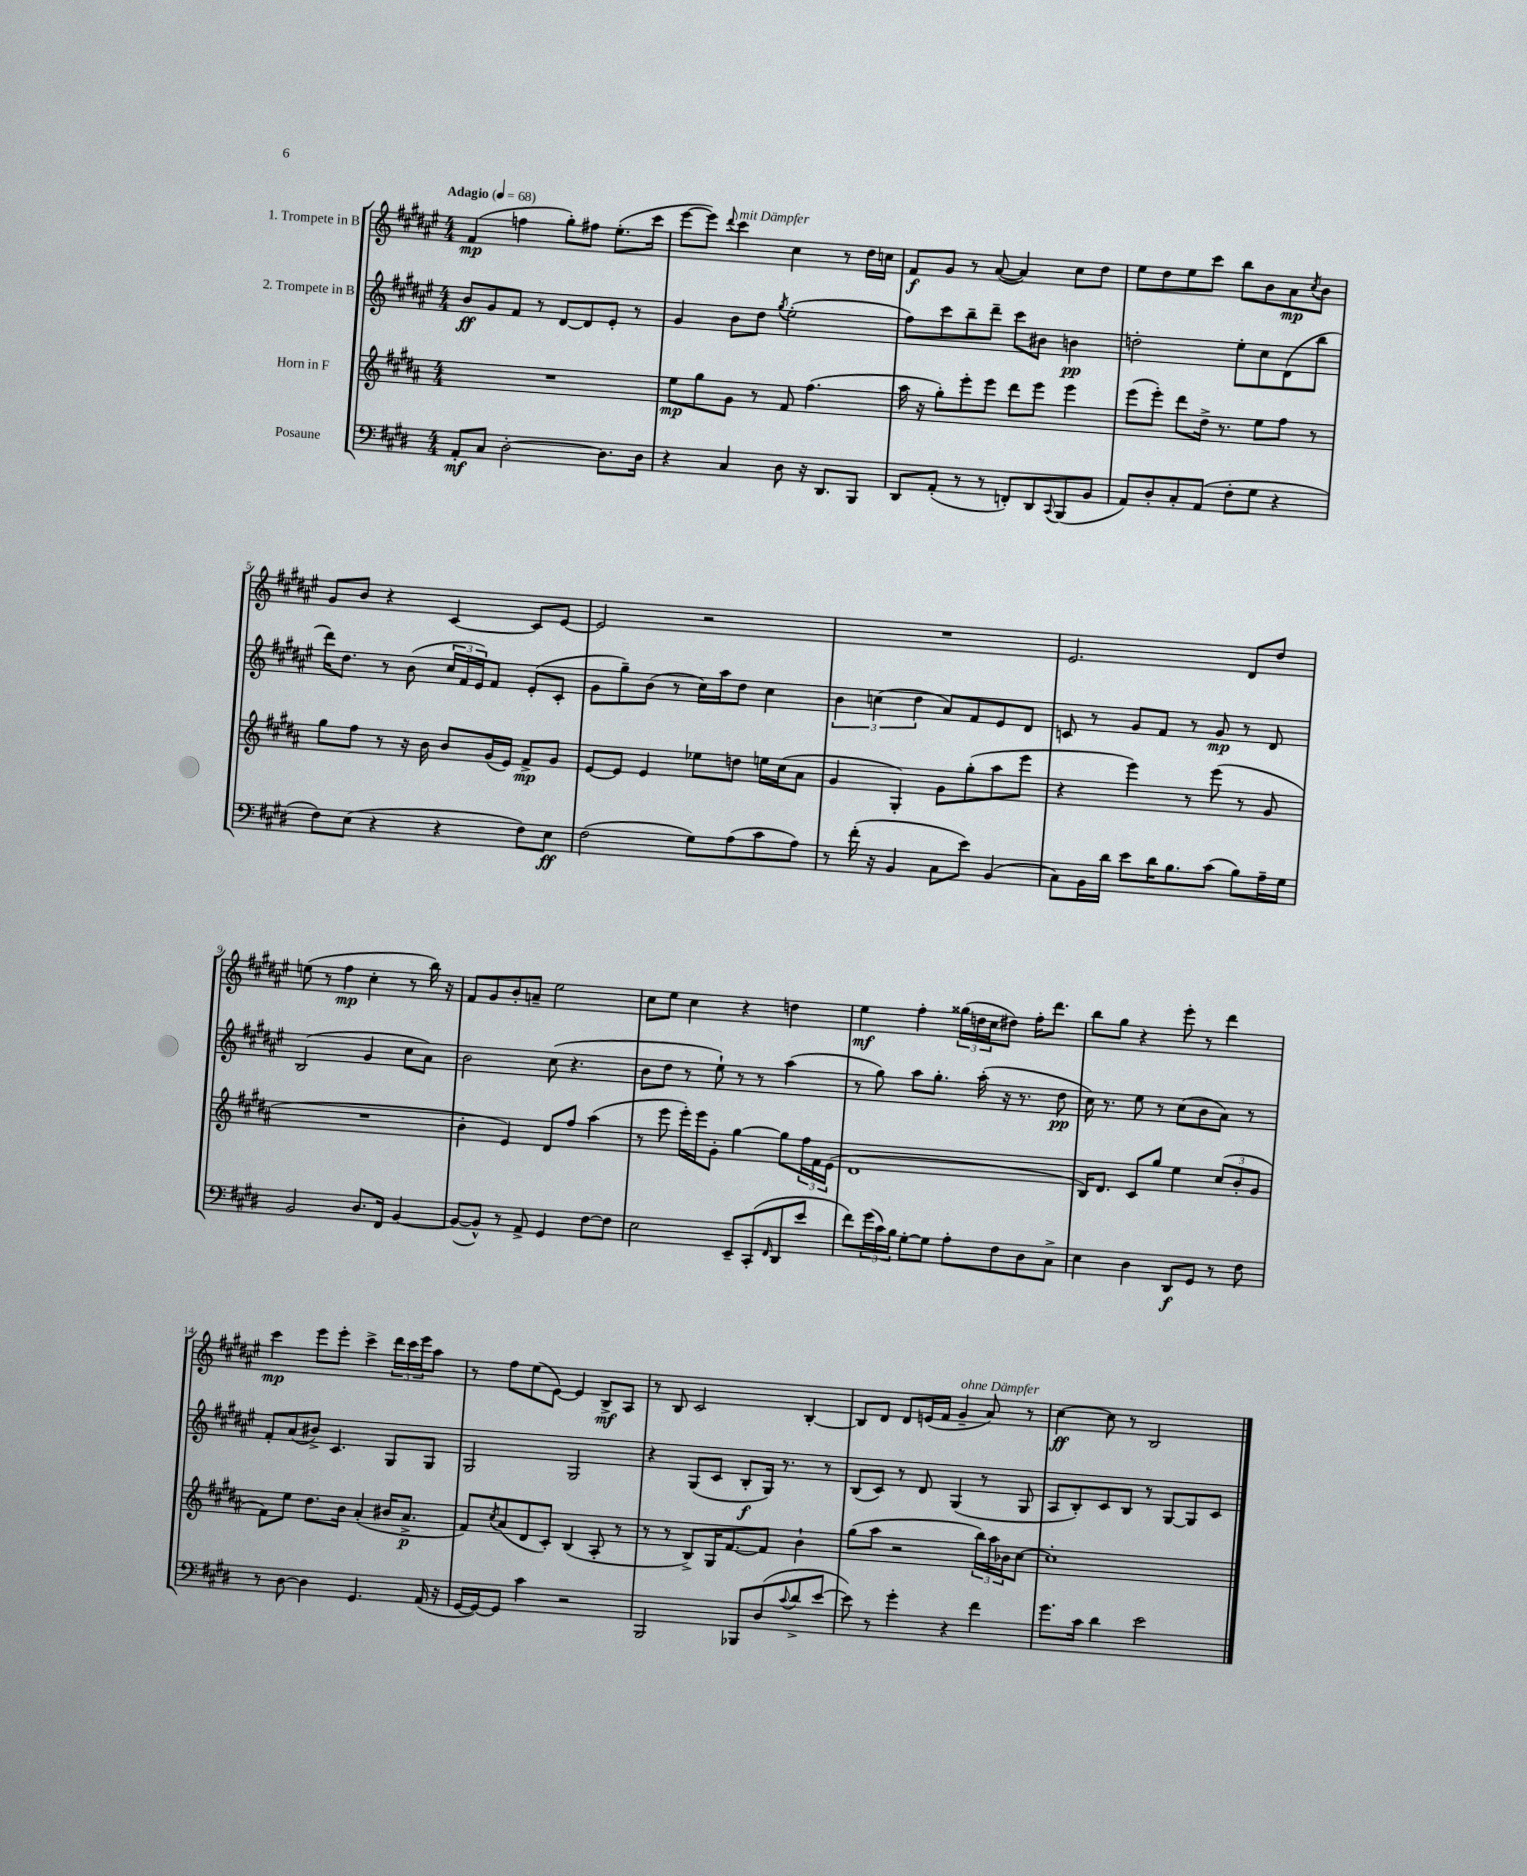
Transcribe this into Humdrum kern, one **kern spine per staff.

**kern	**dynam	**kern	**dynam	**kern	**dynam	**kern	**dynam
*part4	*part4	*part3	*part3	*part2	*part2	*part1	*part1
*staff4	*staff4	*staff3	*staff3	*staff2	*staff2	*staff1	*staff1
*I"Posaune	*	*I"Horn in F	*	*I"2. Trompete in B	*	*I"1. Trompete in B	*
*clefF4	*	*clefG2	*	*clefG2	*	*clefG2	*
*k[f#c#g#d#]	*	*k[f#c#g#d#a#]	*	*k[f#c#g#d#a#e#]	*	*k[f#c#g#d#a#e#]	*
*M4/4	*	*M4/4	*	*M4/4	*	*M4/4	*
*MM68	*	*MM68	*	*MM68	*	*MM68	*
=1	=1	=1	=1	=1	=1	=1	=1
!	!	!	!	!	!	!LO:TX:a:B:t=Adagio	!
8AA'/L	mf	1r	.	8b/L	ff	(4f#/	mp
8C#/J	.	.	.	8g#/	.	.	.
[2D#'\	.	.	.	8f#/J	.	4ffn\	.
.	.	.	.	8r	.	.	.
.	.	.	.	[8d#/L	.	8gg#'\L)	.
.	.	.	.	8d#/]	.	8ff#X\J	.
8.D#\L]	.	.	.	8e#'/J	.	(8.ee#'\L	.
.	.	.	.	8r	.	.	.
16D#\Jk	.	.	.	.	.	16ccc#\Jk	.
=2	=2	=2	=2	=2	=2	=2	=2
4r	.	8ee\L	mp	4g#/	.	[8eee#\L	.
.	.	8gg#\	.	.	.	8eee#\J])	.
.	.	.	.	.	.	8qqddd#/	.
!	!	!	!	!	!	!LO:TX:a:i:t=mit Dämpfer	!
4C#/	.	8g#\J	.	8b\L	.	4ccc#\	.
.	.	8r	.	8dd#\J	.	.	.
.	.	.	.	8qgg#/	.	.	.
8D#\	.	8f#/	.	(2ee#'\	.	4cc#\	.
16r	.	(4.ff#\	.	.	.	.	.
8.DD#/L	.	.	.	.	.	.	.
.	.	.	.	.	.	8r	.
8BBB/J	.	.	.	.	.	16dd#\LL	.
.	.	.	.	.	.	16ccn\JJ	.
=3	=3	=3	=3	=3	=3	=3	=3
8DD#/L	.	16aa#\	.	8ff#\L)	.	8f#/L	f
.	.	16r	.	.	.	.	.
(8AA'/J	.	8gg#'\L)	.	8ccc#\	.	8g#/J	.
8r	.	8eee'\	.	8bb~\	.	8r	.
8r	.	8eee\J	.	8ddd#~\J	.	([8a#/	.
8FFn'/L)	.	8ddd#\L	.	8ccc#\L	.	4a#/])	.
8DD#/	.	8eee\J	.	8b#X\J	.	.	.
8qqCC#/	.	.	.	.	.	.	.
(8BBB/	.	4eee\	.	4bn\	pp	8cc#\L	.
8BB/J	.	.	.	.	.	8dd#\J	.
=4	=4	=4	=4	=4	=4	=4	=4
8AA/L)	.	(8eee\L	.	2ddn'\	.	8ee#\L	.
8D#'/	.	8eee'\J)	.	.	.	8dd#\	.
8C#'/	.	8ddd#\L	.	.	.	8ee#\	.
(8AA/J	.	16dd#^\Jk	.	.	.	8ccc#\J	.
.	.	8.r	.	.	.	.	.
8F#'\L	.	.	.	8ee#'\L	.	8bb\L	.
8G#\J	.	8ee\L	.	8cc#\	.	8b\	.
4r	.	8ff#\J	.	(8d#\	.	8a#\	mp
.	.	.	.	.	.	8qcc#/	.
.	.	8r	.	8bb\J	.	8b\J	.
!!LO:LB:g=z
=5	=5	=5	=5	=5	=5	=5	=5
8F#\L)	.	8gg#\L	.	16ddd#\KL)	.	8g#/L	.
.	.	.	.	8.dd#\J	.	.	.
(8E\J	.	8ff#\J	.	.	.	8b/J	.
4r	.	8r	.	8r	.	4r	.
.	.	16r	.	(8b\	.	.	.
.	.	16b\	.	.	.	.	.
4r	.	8b/L	.	24cc#/LL	.	[4c#/	.
.	.	.	.	24f#/	.	.	.
.	.	.	.	24e#/J)	.	.	.
.	.	(16g#/L	.	8f#/J	.	.	.
.	.	16e/JJ)	.	.	.	.	.
8F#\L)	.	8f#^/L	mp	(8e#'/L	.	8c#/L]	.
8E\J	ff	8g#/J	.	8c#'/J	.	[8e#/J	.
=6	=6	=6	=6	=6	=6	=6	=6
(2F#\	.	[8e/L	.	8g#\L	.	2e#/]	.
.	.	8e/J]	.	8gg#~\)	.	.	.
.	.	4e/	.	(8b\J	.	.	.
.	.	.	.	8r	.	.	.
8G#\L)	.	8ee-X\L	.	16cc#\LL)	.	2r	.
.	.	.	.	16aa#\J	.	.	.
(8A\	.	8ddn\J	.	8dd#\J	.	.	.
8c#\	.	16een\LL	.	4cc#\	.	.	.
.	.	(16cc#\J	.	.	.	.	.
8A\J)	.	8a#\J	.	.	.	.	.
=7	=7	=7	=7	=7	=7	=7	=7
8r	.	4g#/	.	6b\	.	1r	.
(16f#'\	.	.	.	.	.	.	.
.	.	.	.	(6ccn\	.	.	.
16r	.	.	.	.	.	.	.
4BB/	.	4G#'/)	.	.	.	.	.
.	.	.	.	6dd#\	.	.	.
8C#\L	.	8g#\L	.	8a#/L)	.	.	.
8e\J)	.	(8gg#'\	.	8f#/	.	.	.
(4BB/	.	8aa#\	.	8e#/	.	.	.
.	.	8eee\J	.	8d#/J	.	.	.
=8	=8	=8	=8	=8	=8	=8	=8
8C#\L)	.	4r	.	8cn/	.	2.e#/	.
16BB\L	.	.	.	8r	.	.	.
16d#\JJ	.	.	.	.	.	.	.
8e\L	.	4eee\)	.	8g#/L	.	.	.
16d#\K	.	.	.	8f#/J	.	.	.
8.B\	.	.	.	.	.	.	.
.	.	8r	.	8r	.	.	.
(8c#\J	.	(8eee\	.	8g#/	mp	.	.
8B\L)	.	8r	.	8r	.	8d#/L	.
16A~\L	.	8g#/	.	8d#/	.	8dd#/J	.
16G#\JJ	.	.	.	.	.	.	.
!!LO:LB:g=z
=9	=9	=9	=9	=9	=9	=9	=9
2BB/	.	1r	.	(2B/	.	(8een\	.
.	.	.	.	.	.	8r	.
.	.	.	.	.	.	4ff#\	mp
8.D#/L	.	.	.	4g#/	.	4cc#'\	.
16FF#/Jk	.	.	.	.	.	.	.
[4BB/	.	.	.	8cc#\L	.	8r	.
.	.	.	.	8a#\J)	.	16bb\)	.
.	.	.	.	.	.	16r	.
=10	=10	=10	=10	=10	=10	=10	=10
(8BB/L_	.	4b'\	.	2b\	.	8f#/L	.
8BB^^/J])	.	.	.	.	.	8g#/	.
8r	.	4e/)	.	.	.	8b'/	.
8AA^/	.	.	.	.	.	8an~/J	.
4GG#/	.	8d#/L	.	(8cc#\	.	2ee#\	.
.	.	8ff#/J	.	4.r	.	.	.
[8F#\L	.	(4aa#\	.	.	.	.	.
8F#\J]	.	.	.	.	.	.	.
=11	=11	=11	=11	=11	=11	=11	=11
2E\	.	8r	.	8b\L	.	8cc#\L	.
.	.	8eee\	.	8dd#\J	.	8ee#\J	.
.	.	16eee'\LL)	.	8r	.	4cc#\	.
.	.	16eee\J	.	.	.	.	.
.	.	8g#'\J	.	8ee#`\)	.	.	.
8EE~/L	.	[4gg#\	.	8r	.	4r	.
(8CC#'/	.	.	.	8r	.	.	.
16qqFF#/	.	.	.	.	.	.	.
8DD#/	.	8gg#\L]	.	(4aa#\	.	4ddn\	.
8e/J	.	24ff#\L	.	.	.	.	.
.	.	24f#\	.	.	.	.	.
.	.	(24e\JJ	.	.	.	.	.
=12	=12	=12	=12	=12	=12	=12	=12
8f#\L)	.	1d#	.	8r	.	4ee#\	mf
(24g#\L	.	.	.	8gg#\)	.	.	.
24c#\)	.	.	.	.	.	.	.
24B\JJ	.	.	.	.	.	.	.
[8G#'\L	.	.	.	8aa#\L	.	4ff#'\	.
8G#\J]	.	.	.	8.gg#'\J	.	.	.
8A'\L	.	.	.	.	.	(24gg##X\LL	.
.	.	.	.	.	.	24ddn\	.
.	.	.	.	(16aa#'\	.	.	.
.	.	.	.	.	.	24cc#\J	.
8F#\	.	.	.	16r	.	8dd#X\J)	.
.	.	.	.	8.r	.	.	.
8D#\	.	.	.	.	.	16ff#'\KL	.
.	.	.	.	.	.	8.ddd#\J	.
8C#^\J	.	.	.	8dd#\	pp	.	.
=13	=13	=13	=13	=13	=13	=13	=13
4E\	.	16B/KL)	.	16cc#\)	.	8bb\L	.
.	.	8.d#/J	.	8.r	.	.	.
.	.	.	.	.	.	8gg#\J	.
4D#\	.	8c#/L	.	8ee#\	.	4r	.
.	.	8gg#/J	.	8r	.	.	.
8DD#/L	f	4ee\	.	(8cc#\L	.	8eee#'\	.
8GG#/J	.	.	.	8b\	.	8r	.
8r	.	(12cc#/L	.	8a#\J)	.	4ddd#\	.
.	.	12b'/	.	.	.	.	.
8F#\	.	.	.	8r	.	.	.
.	.	12g#/J	.	.	.	.	.
!!LO:LB:g=z
=14	=14	=14	=14	=14	=14	=14	=14
8r	.	8f#\L)	.	8f#'/L	.	4ccc#\	mp
[8D#\	.	8ee\J	.	(8a#/	.	.	.
4D#\]	.	8.dd#\L	.	8b#X^/J)	.	8eee#\L	.
.	.	.	.	4.c#/	.	8eee#'\J	.
.	.	16b\Jk	.	.	.	.	.
4.GG#/	.	(4a#'/	.	.	.	4ccc#^\	.
.	.	16b#X/KL	.	8G#/L	.	24ddd#\LL	.
.	.	.	.	.	.	24ccc#\	.
.	.	8.a#^/J	p	.	.	.	.
.	.	.	.	.	.	24eee#\J	.
(16AA/	.	.	.	8G#/J	.	8aa#\J	.
16r	.	.	.	.	.	.	.
=15	=15	=15	=15	=15	=15	=15	=15
[16GG#/LL	.	8f#/L)	.	2G#/	.	8r	.
16GG#/J_)	.	.	.	.	.	.	.
.	.	8qcc#/	.	.	.	.	.
8GG#/J]	.	(8a#/	.	.	.	8ff#\L	.
4c#\	.	8d#/	.	.	.	(8ee#\	.
.	.	8c#'/J)	.	.	.	[8e#\J)	.
2r	.	(4B/	.	2G#/	.	4e#/]	.
.	.	8A#'/	.	.	.	8B^/L	mf
.	.	8r	.	.	.	8A#/J	.
=16	=16	=16	=16	=16	=16	=16	=16
2BBB/	.	8r	.	4r	.	8r	.
.	.	8r	.	.	.	8B/	.
.	.	8B^/L)	.	(8G#/L	.	2c#/	.
.	.	16G#/K	.	8c#/J	.	.	.
.	.	[8.f#/	.	.	.	.	.
8BBB-X/L	.	.	.	8B'/L	f	.	.
(8D#/	.	8f#/J]	.	16G#/Jk)	.	.	.
.	.	.	.	8.r	.	.	.
8qqc#/	.	.	.	.	.	.	.
8d#^/	.	4b`\	.	.	.	[4B'/	.
[8e/J	.	.	.	8r	.	.	.
=17	=17	=17	=17	=17	=17	=17	=17
8e\])	.	(8gg#\L	.	(8B/L	.	8B/L]	.
8r	.	8aa#\J	.	8c#/J)	.	8d#/J	.
4g#'\	.	2r	.	8r	.	8d#/L	.
.	.	.	.	8d#/	.	(16en/L	.
.	.	.	.	.	.	16f#/JJ	.
!	!	!	!	!	!	!LO:TX:a:i:t=ohne Dämpfer	!
4r	.	.	.	(4G#/	.	4g#~/	.
4f#\	.	24bb\LL)	.	8r	.	8a#/)	.
.	.	24aa#\	.	.	.	.	.
.	.	24b-X\J	.	.	.	.	.
.	.	[8cc#\J	.	8G#/	.	8r	.
=18	=18	=18	=18	=18	=18	=18	=18
8.g#\L	.	1cc#']	.	8A#/L	.	[4cc#\	ff
.	.	.	.	8B'/)	.	.	.
16c#\Jk	.	.	.	.	.	.	.
4d#\	.	.	.	8c#/	.	8cc#\]	.
.	.	.	.	8B/J	.	8r	.
2e\	.	.	.	8r	.	2B/	.
.	.	.	.	[8G#/L	.	.	.
.	.	.	.	8G#/]	.	.	.
.	.	.	.	8c#/J	.	.	.
==	==	==	==	==	==	==	==
*-	*-	*-	*-	*-	*-	*-	*-
